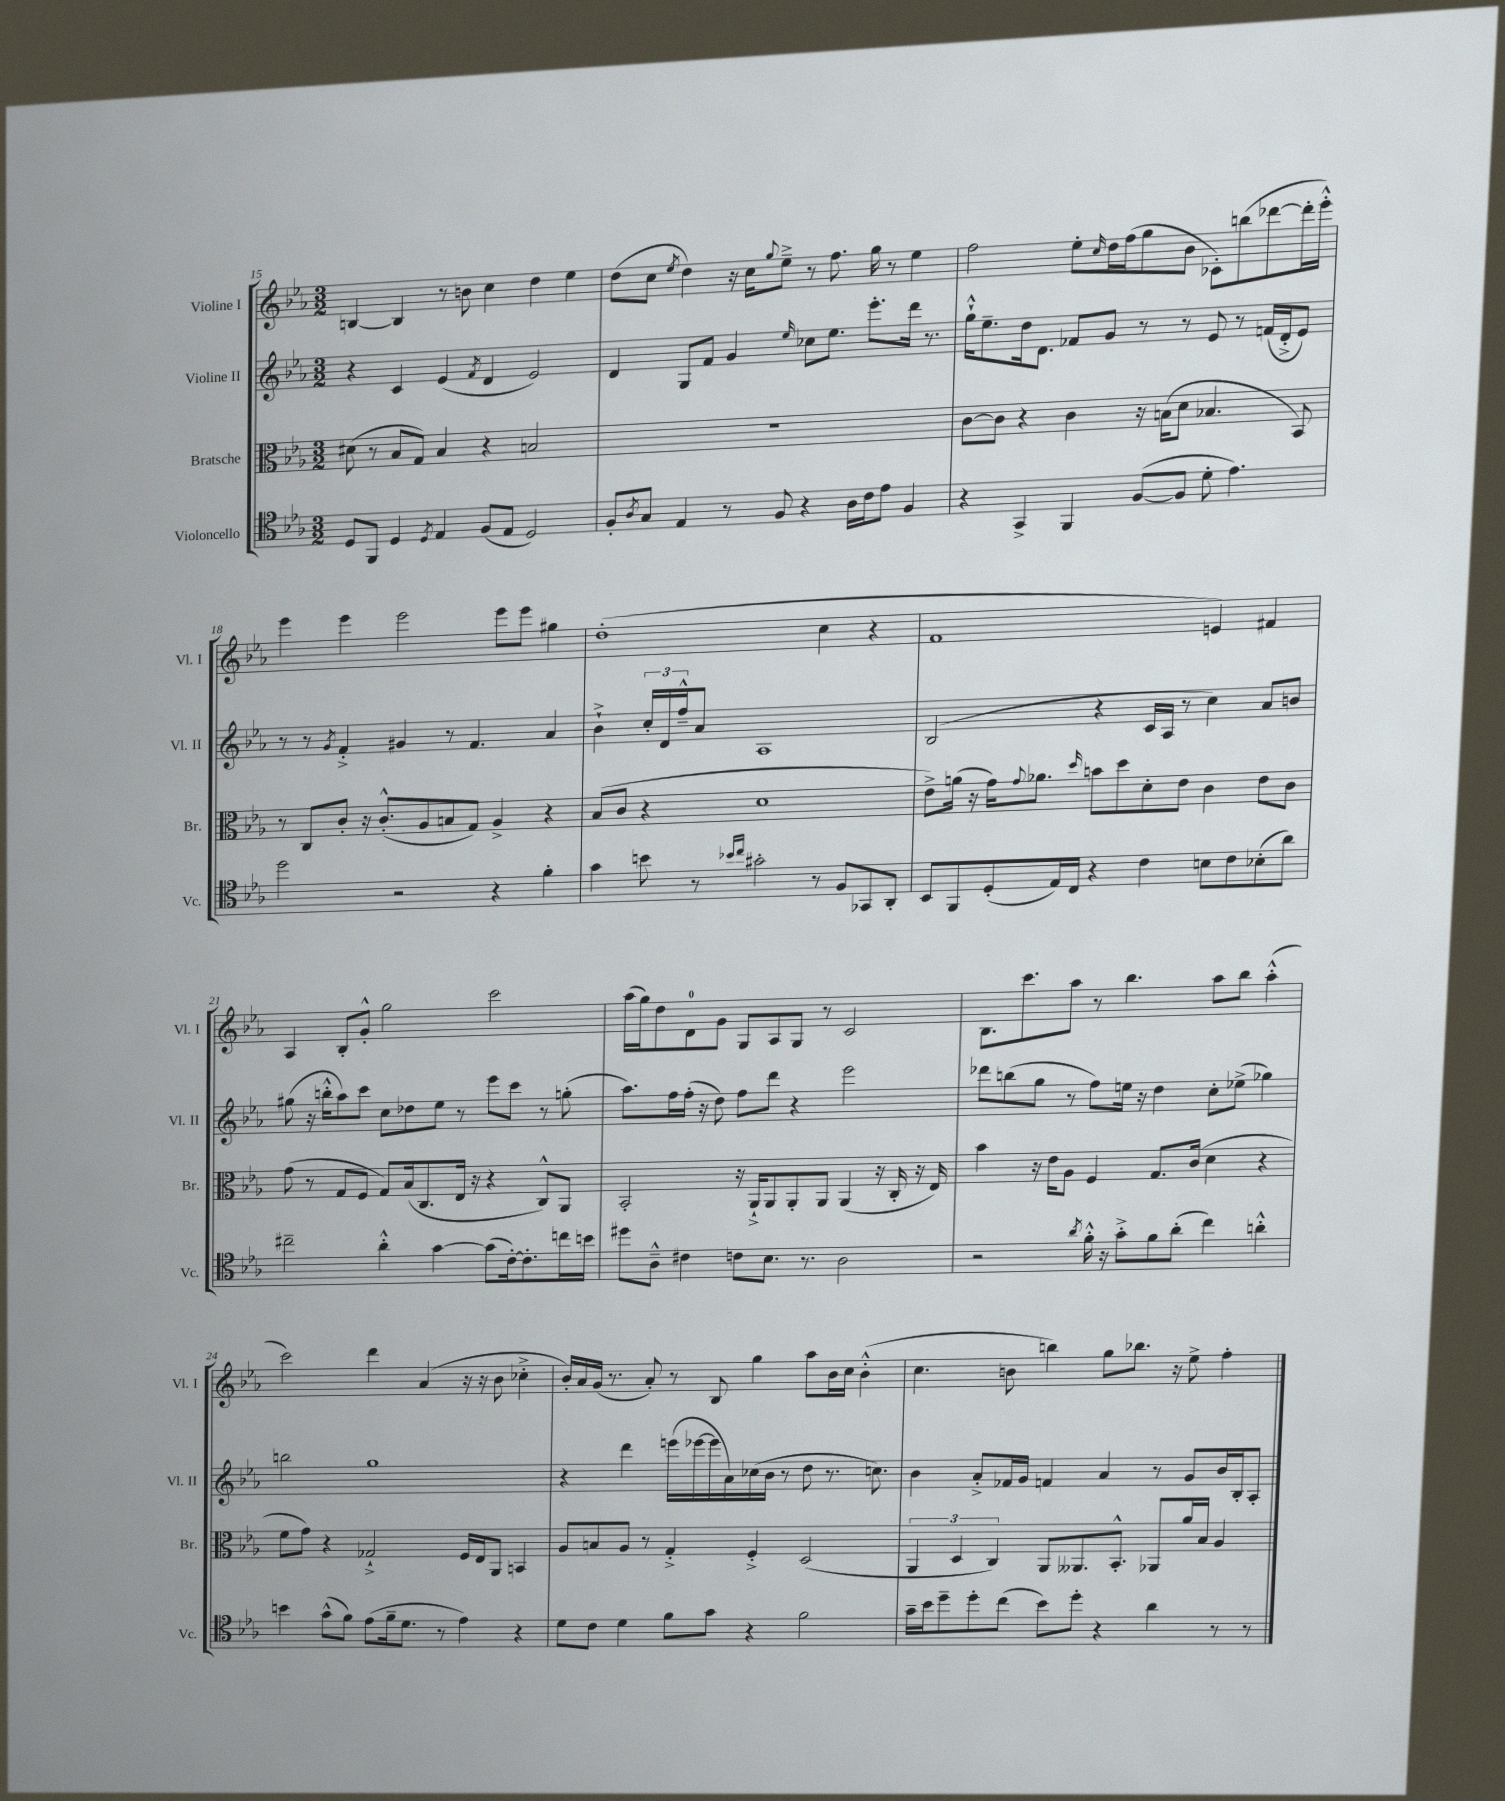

**kern	**kern	**kern	**kern
*part4	*part3	*part2	*part1
*staff4	*staff3	*staff2	*staff1
*I"Violoncello	*I"Bratsche	*I"Violine II	*I"Violine I
*I'Vc.	*I'Br.	*I'Vl. II	*I'Vl. I
*clefC4	*clefC3	*clefG2	*clefG2
*k[b-e-a-]	*k[b-e-a-]	*k[b-e-a-]	*k[b-e-a-]
*M3/2	*M3/2	*M3/2	*M3/2
=15	=15	=15	=15
8D/L	(8d#X\	4r	[4Bn/
8FF/J	8r	.	.
4D/	8B-/L	4c/	4B/]
.	8G/J)	.	.
8qD/	.	.	.
4E-/	4B-/	(4e-/	8r
.	.	.	8bn\
.	.	8qf/	.
(8F/L	4r	4d/	4cc\
8E-/J	.	.	.
2D/)	2Bn/	2e-/)	4dd\
.	.	.	4ee-\
=16	=16	=16	=16
8F'/L	1.r	4d/	(8dd\L
8qA-/	.	.	.
8G/J	.	.	8cc\J
.	.	.	8qee-/
4E-/	.	8G/L	4dd\)
.	.	8f/J	.
8r	.	4g/	16r
.	.	.	16cc\KL
.	.	.	8qqgg/
8F/	.	.	8ee-~^\J
.	.	16qqee-/	.
4r	.	8cc-X\L	8r
.	.	8.ee-\J	8.ff\
16A-\LL	.	.	.
16c\J	.	8.eee-'\L	16gg\
8e-\J	.	.	8r
4F/	.	16ddd\Jk	4ee-\
.	.	8.r	.
=17	=17	=17	=17
4r	[8c\L	16gg`^^\KL	2ff\
.	.	8.ee-~\	.
.	8c\J]	.	.
4GG^/	4r	16dd\k	.
.	.	8.d\J	.
4FF/	4c\	8f-X/L	8ee-'\L
.	.	.	16qqcc/
.	.	8g/J	16dd\L
.	.	.	(16ff\J
([8F/L	16r	8r	8gg\
.	(16Bn\KL	.	.
8F/J]	8d\J	8r	8b-\J
8d'\	4.B-X/	8e-/	8c-X'\L)
4.e-\)	.	8r	(8bbn\
.	.	(16fn/LL	[8ddd-X\
.	.	16d'^/J	.
.	8BB-/)	8e-/J)	16ddd-'\L]
.	.	.	16eee-'^^\JJ)
!!LO:LB:g=z
=18	=18	=18	=18
2dd\	8r	8r	4eee-\
.	8C/L	8r	.
.	.	8qg/	.
.	8c'/J	4f'^/	4eee-\
.	16r	.	.
.	(8.c'^^/L	.	.
2r	.	4g#X/	2eee-\
.	8A-/	.	.
.	8Bn/	8r	.
.	8G/J)	4.f/	.
4r	4A-^/	.	8eee-\L
.	.	.	8eee-\J
4f'\	4r	4a-/	4gg#X\
=19	=19	=19	=19
4g\	(8B-/L	4b-`^\	(1dd'
.	8c/J	.	.
8bn\	4r	24cc'/LL	.
.	.	24d/	.
.	.	24ff~^^/J	.
8r	.	8a-/J	.
16qqb-X/LL	.	.	.
16qqcc/JJ	.	.	.
2g#X'\	1d	1A-	.
8r	.	.	4cc\
8F/L	.	.	.
8GG-X/	.	.	4r
8AA-'/J	.	.	.
=20	=20	=20	=20
8BB-/L	8e-^\L)	(2B-/	1f
8FF/	(16an\Jk	.	.
.	16r	.	.
(8D'/	16g\KL)	.	.
.	8qqg/	.	.
.	8.a-X\J	.	.
16E-/L)	.	.	.
16C/JJ	.	.	.
.	16qqdd/	.	.
4r	8bn\L	4r	.
.	8dd\	.	.
4c\	8d'\	16c/LL	.
.	.	16A-/JJ	.
.	8e-\J	8r	.
8Bn\L	4c\	4cc\)	4en/)
8c\	.	.	.
(8B-X'\	8e-\L	8a-/L	4f#X/
8a-\J)	8c\J	8bn/J	.
!!LO:LB:g=z
=21	=21	=21	=21
2cc#X~\	(8g\	(8gg#X\	4A-/
.	8r	16r	.
.	.	16bbn'^^\KL	.
.	8G/L	8aa-\)	8B-'/L
.	8F/J	8ccc\J	8g'^^/J
4a-'^^\	8G/L)	8cc\L	2gg\
.	(16B-/k	8dd-X\	.
.	8.C/	.	.
[4g\	.	8ee-\J	.
.	16E-/Jk	8r	.
.	16r	.	.
(8g\L]	4r	8eee-\L	2ccc\
[16c'\k)	.	8ccc\J	.
8.c'\]	.	.	.
.	8C^^/L)	8r	.
16ccn\L	8AA-/J	(8ggn'\	.
16bn\JJ	.	.	.
=22	=22	=22	=22
8dd#X\L	2BB-'/	8.aa-\L)	(16aa-\LL
.	.	.	16gg\J)
8A-~^^\J	.	.	8dd\
.	.	16ff\L	.
4c#X\	.	(16ff'\JJ	8d\
.	.	16r	.
.	.	8dd\)	8g\J
8cn\L	16r	8ff\L	8G/L
.	16AA-`^/KL	.	.
8.B-\J	8AA-/	8ddd\J	8A-/
.	8AA-'/	4r	8G/J
8.r	.	.	.
.	8AA-/J	.	8r
2A-\	(4AA-/	2eee-\	2c/
.	16r	.	.
.	16C'/	.	.
.	16r	.	.
.	16E-/)	.	.
=23	=23	=23	=23
2r	4b-\	8ddd-X\L	8.B-\L
.	.	(8bbn\	.
.	.	.	8.ccc\
.	16r	8gg\J	.
.	16e-\KL	.	.
.	8A-\J	8r	8aa-\J
8qa-/	.	.	.
16f'^^\	4F/	8ff\L)	8r
16r	.	.	.
8g'^\L	.	16een\Jk	4.bb-\
.	.	16r	.
8f\	8.G/L	4dd\	.
(8a-'\J	.	.	.
.	(16c/Jk	.	.
4cc\)	4d\	8cc'\L	8aa-\L
.	.	(8ee-X^\J	8bb-\J
4an'^^\	4r	4gg-X\)	(4aa-'^^\
!!LO:LB:g=z
=24	=24	=24	=24
4bn\	8f\L	2bbn\	2ccc\)
.	8g\J)	.	.
(8g^^\L	4r	.	.
8f\J)	.	.	.
(8e-\L	2G-X`^/	1gg	4ddd\
16f~\k	.	.	.
8.d\J	.	.	.
.	.	.	(4a-/
8r	.	.	.
4e-\)	16F/LL	.	16r
.	16E-/J	.	16r
.	8AA-/J	.	8b-\
4r	4BBn/	.	4cc-X'^\
=25	=25	=25	=25
8d\L	8A-/L	4r	16b-'/LL)
.	.	.	16a-/
8c\J	8Bn/	.	(16g/JJ
.	.	.	8.r
4d\	8A-/J	4ddd\	.
.	8r	.	8a-'/)
8f\L	4G'^/	(16eeen\LL	8r
.	.	[16eee-X\	.
8g\J	.	16eee-\]	8B-/
.	.	16a-\)	.
4r	4F'^/	(16cc-X\	4gg\
.	.	16b-\JJ	.
.	.	8r	.
2f\	(2D/	8dd\	8aa-\L
.	.	8.r	16b-\L
.	.	.	16cc\JJ
.	.	.	(4b-'^^\
.	.	8.ccn\)	.
=26	=26	=26	=26
16g~\LL	6AA-/	4b-\	4.cc\
16b-\J	.	.	.
8dd~\	.	.	.
.	6D/	.	.
8dd'\	.	8a-'^/L	.
.	6C/)	.	.
(8cc\J	.	16f-X/L	8bn\
.	.	16g/JJ	.
8b-\L)	8AA-/L	4fn/	4bbn\)
8dd'\J	8.AA--X/	.	.
4r	.	4a-/	8gg\L
.	8.BB-'^^/J	.	.
.	.	.	8.bb-X\J
4a-\	8AA-X/L	8r	.
.	.	.	16r
.	16a-/L	8g/L	8ee-^\
.	16B-/JJ	.	.
8r	4A-/	16b-/L	4ff'\
.	.	16B-'/J	.
8r	.	8A-'/J	.
==	==	==	==
*-	*-	*-	*-
